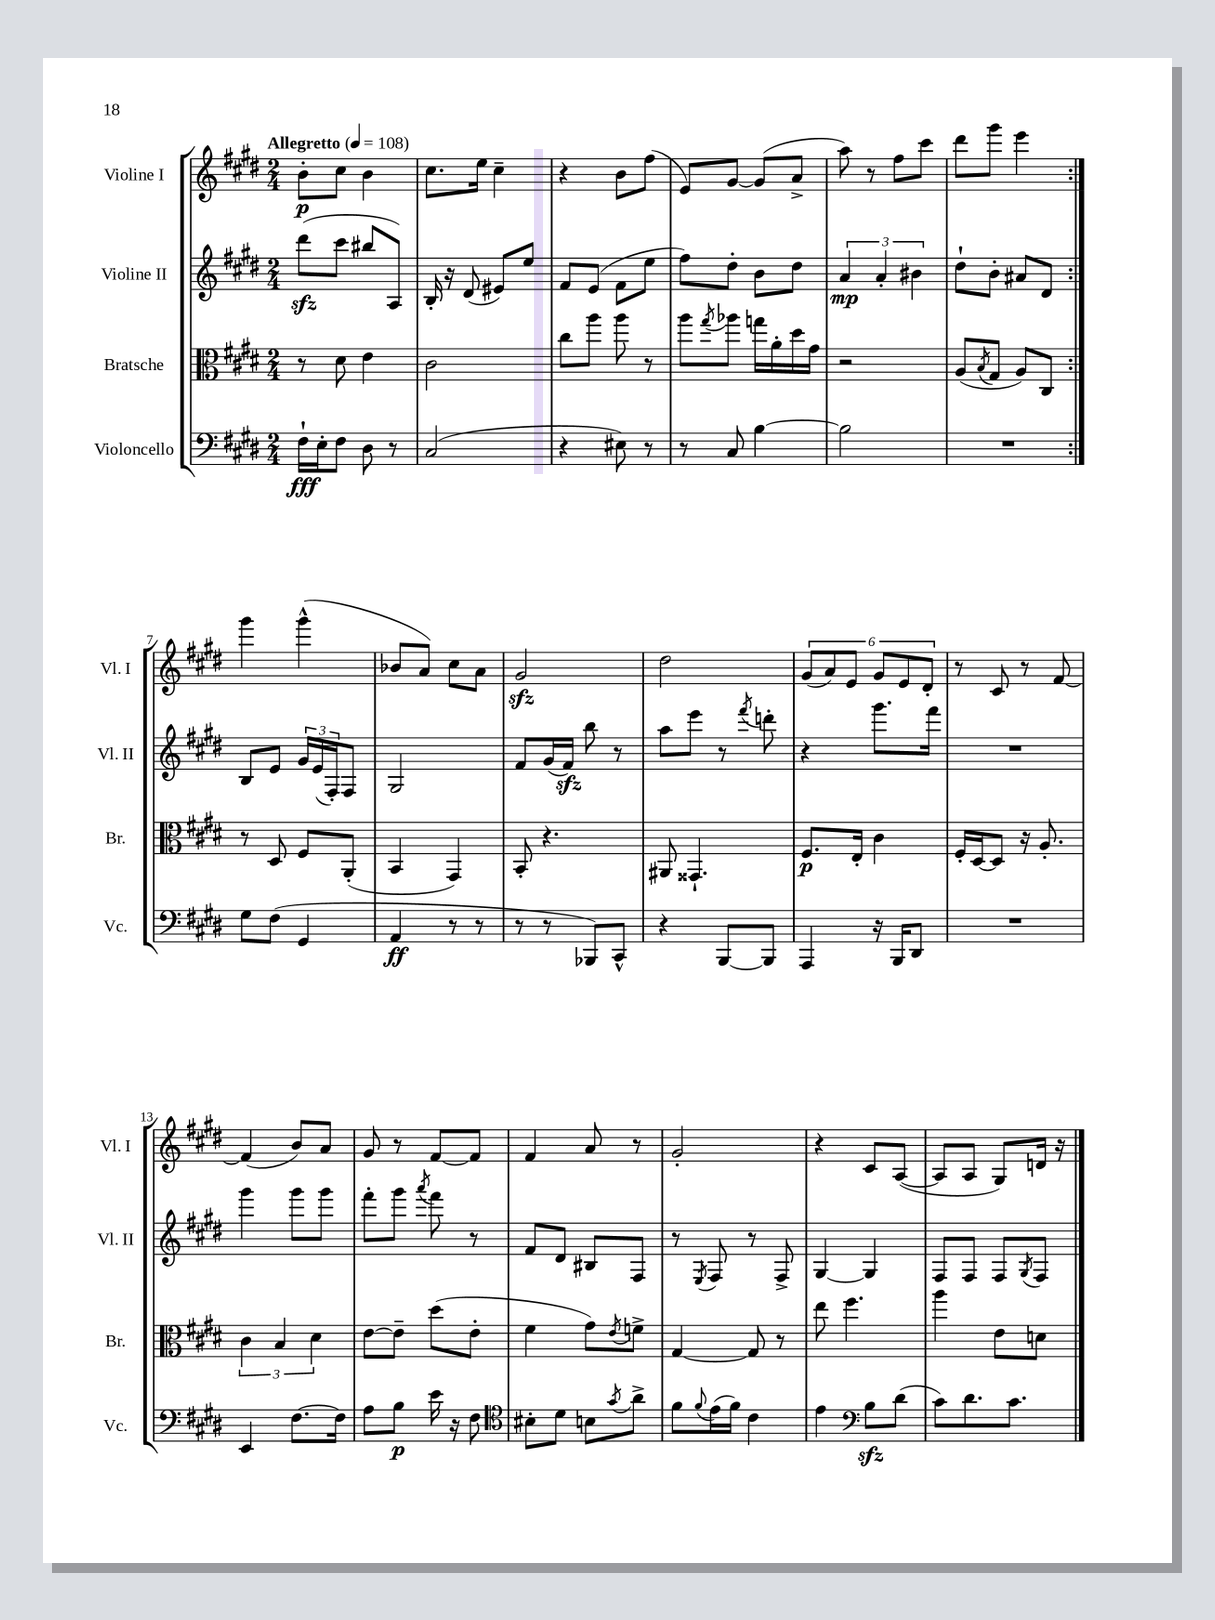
<<
\new StaffGroup <<
\new Staff = "s0" \with { instrumentName = "Violine I" shortInstrumentName = "Vl. I" } {
    \clef treble \key e \major \numericTimeSignature \time 2/4 \tempo "Allegretto" 4 = 108
    \repeat volta 2 { b'8-.\p cis''8 b'4 |
    cis''8. e''16 cis''4-- |
    r4 b'8 fis''8( |
    e'8) gis'8~ gis'8( a'8-> |
    a''8) r8 fis''8 cis'''8 |
    dis'''8 gis'''8 e'''4 | }
    gis'''4 gis'''4-^( |
    bes'8 a'8) cis''8 a'8 |
    gis'2\sfz |
    dis''2 |
    \tuplet 6/4 { gis'8( a'8) e'8 gis'8 e'8 dis'8-. } |
    r8 cis'8 r8 fis'8~ |
    fis'4( b'8) a'8 |
    gis'8 r8 fis'8~ fis'8 |
    fis'4 a'8 r8 |
    gis'2-. |
    r4 cis'8 a8~( |
    a8 a8 gis8) d'16 r16 \bar "|." |
}
\new Staff = "s1" \with { instrumentName = "Violine II" shortInstrumentName = "Vl. II" } {
    \clef treble \key e \major \numericTimeSignature \time 2/4
    \repeat volta 2 { dis'''8\sfz( cis'''8 bis''8 a8) |
    b16-. r16 dis'8( eis'8) e''8 |
    fis'8 e'8( fis'8 e''8 |
    fis''8) dis''8-. b'8 dis''8 |
    \tuplet 3/2 { a'4\mp a'4-. bis'4 } |
    dis''8-! b'8-. ais'8 dis'8 | }
    b8 e'8 \tuplet 3/2 { gis'16 e'16( fis16-.) } fis8 |
    gis2 |
    fis'8 gis'16( fis'16\sfz) b''8 r8 |
    a''8 e'''8 r8 \acciaccatura { fis'''8 } d'''8-. |
    r4 gis'''8. fis'''16 |
    R2 |
    gis'''4 gis'''8 gis'''8 |
    fis'''8-. gis'''8 \acciaccatura { a'''8 } fis'''8 r8 |
    fis'8 dis'8 bis8 fis8 |
    r8 \acciaccatura { e8 } fis8 r8 fis8-> |
    gis4~ gis4 |
    fis8 fis8 fis8 \acciaccatura { gis8 } fis8 \bar "|." |
}
\new Staff = "s2" \with { instrumentName = "Bratsche" shortInstrumentName = "Br." } {
    \clef alto \key e \major \numericTimeSignature \time 2/4
    \repeat volta 2 { r8 dis'8 e'4 |
    cis'2 |
    cis''8 a''8 a''8 r8 |
    a''8 \acciaccatura { gis''8 } aes''8 g''16 a'16-. dis''16 gis'16 |
    r2 |
    a8( \acciaccatura { b8 } gis8 a8) cis8 | }
    r8 dis8 fis8 a,8-.( |
    b,4 gis,4) |
    b,8-. r4. |
    ais,8 gisis,4.-! |
    fis8.\p e16-. cis'4 |
    fis16-. dis16~ dis8 r16 a8.-. |
    \tuplet 3/2 { cis'4 b4 dis'4 } |
    e'8~ e'8-- dis''8( e'8-. |
    fis'4 gis'8) \acciaccatura { e'8 } f'8-> |
    gis4~ gis8 r8 |
    e''8 fis''4. |
    a''4 e'8 d'8 \bar "|." |
}
\new Staff = "s3" \with { instrumentName = "Violoncello" shortInstrumentName = "Vc." } {
    \clef bass \key e \major \numericTimeSignature \time 2/4
    \repeat volta 2 { fis16-!\fff e16-. fis8 dis8 r8 |
    cis2( |
    r4 eis8) r8 |
    r8 cis8 b4~ |
    b2 |
    R2 | }
    gis8 fis8( gis,4 |
    a,4\ff r8 r8 |
    r8 r8 bes,,8) cis,8-^ |
    r4 b,,8~ b,,8 |
    a,,4 r16 b,,16 dis,8 |
    R2 |
    e,4 fis8.~ fis16 |
    a8 b8\p e'16 r16 fis8 |
    \clef tenor bis8-. dis'8 b8 \acciaccatura { gis'8 } a'8-> |
    fis'8 \appoggiatura { fis'8 } e'16( fis'16) cis'4 |
    e'4 \clef bass b8\sfz dis'8( |
    cis'8) dis'8. cis'8. \bar "|." |
}
>>
>>
